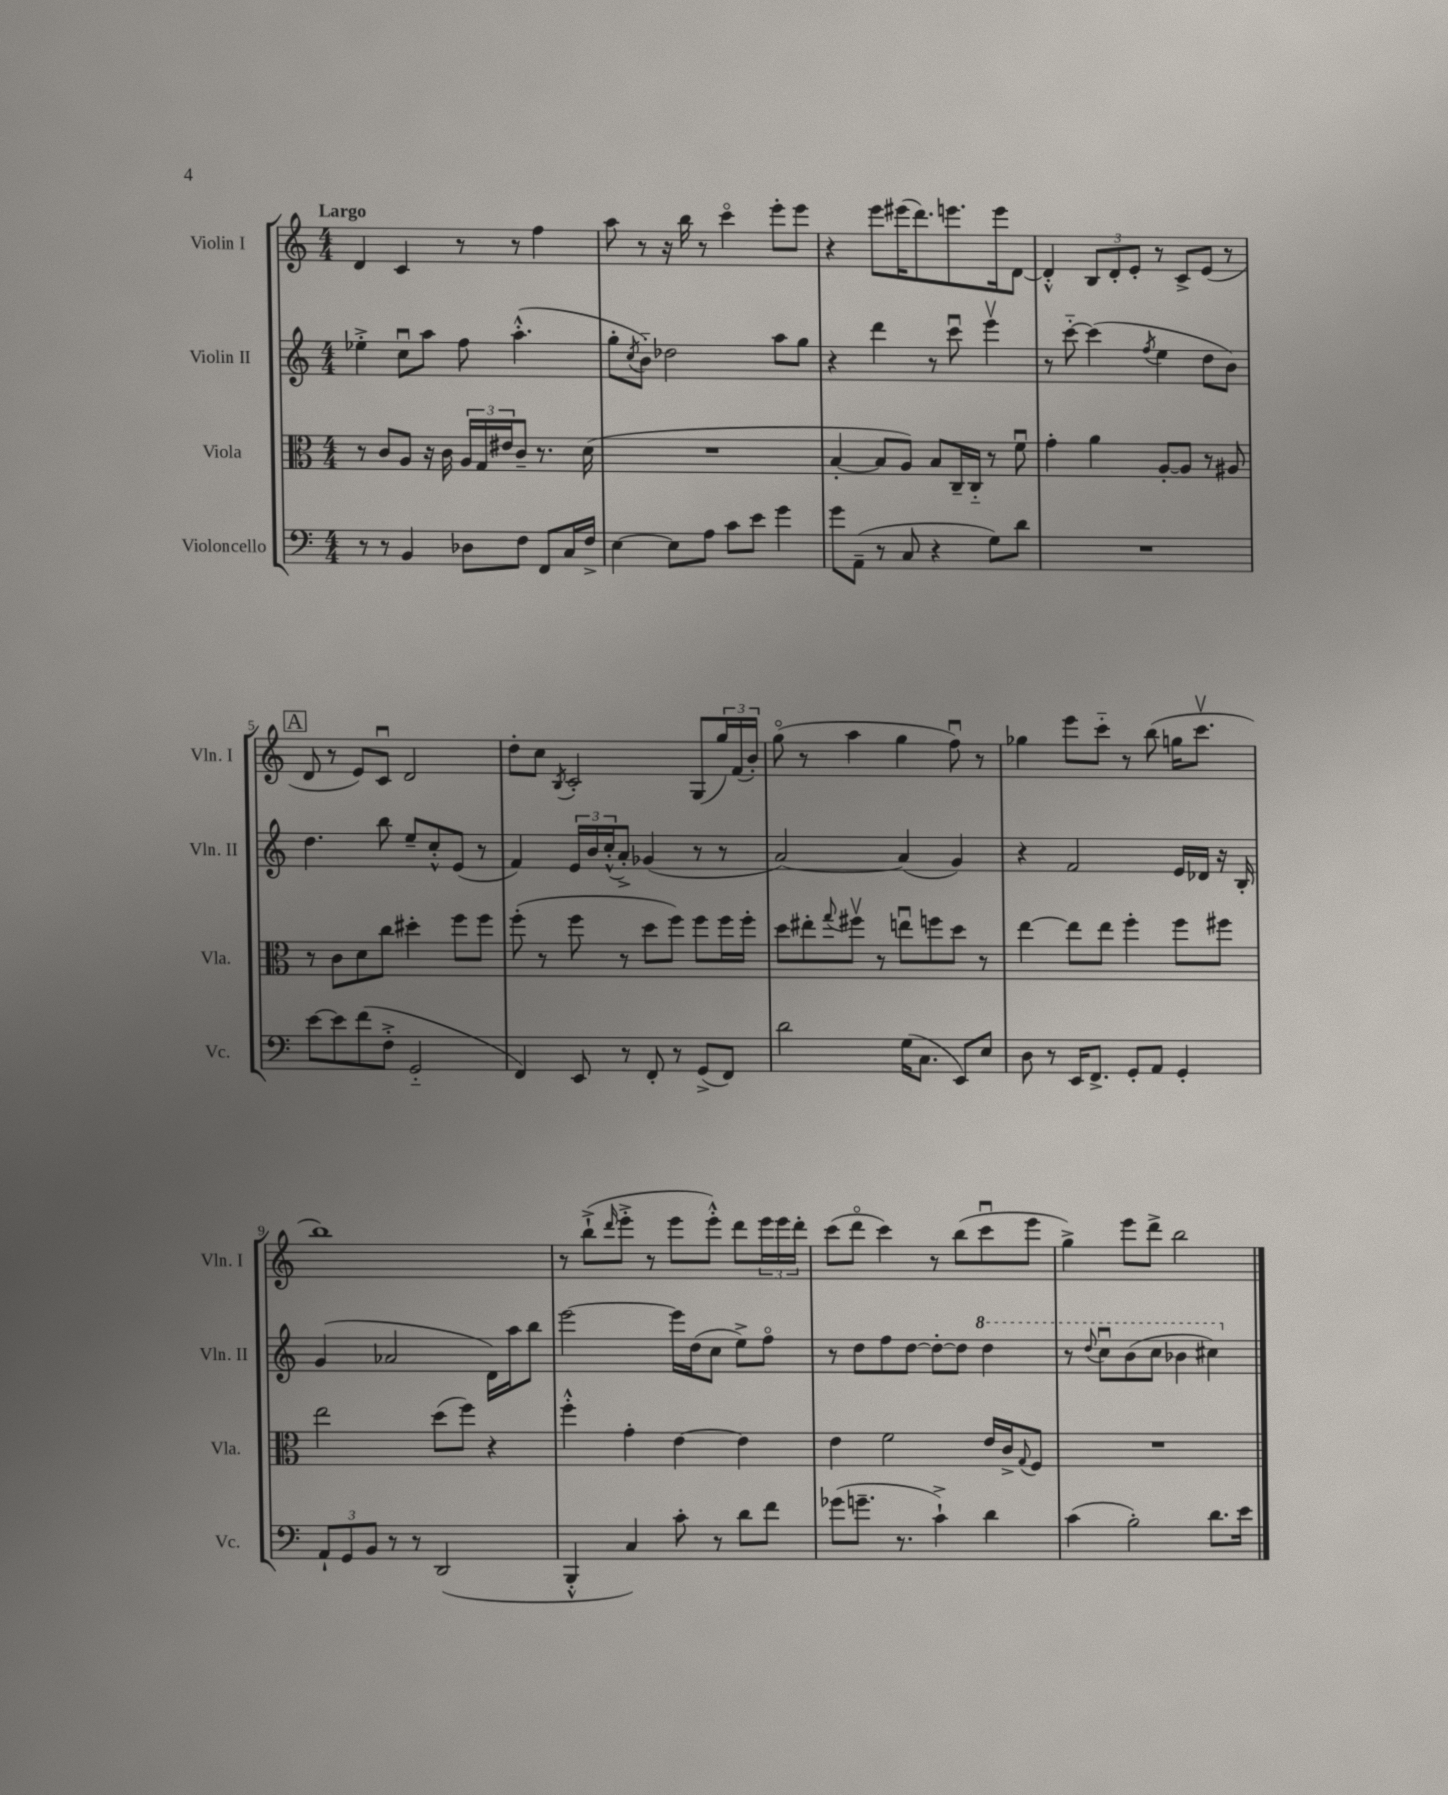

**kern	**kern	**kern	**kern
*part4	*part3	*part2	*part1
*staff4	*staff3	*staff2	*staff1
*I"Violoncello	*I"Viola	*I"Violin II	*I"Violin I
*I'Vc.	*I'Vla.	*I'Vln. II	*I'Vln. I
*clefF4	*clefC3	*clefG2	*clefG2
*k[]	*k[]	*k[]	*k[]
*M4/4	*M4/4	*M4/4	*M4/4
=1	=1	=1	=1
!	!	!	!LO:TX:a:B:t=Largo
8r	8r	4ee-X'^\	4d/
8r	8c/L	.	.
4BB/	8A/J	8ccu\L	4c/
.	16r	8aa\J	.
.	16c\	.	.
8D-X\L	24A/LL	8ff\	8r
.	24G/	.	.
.	24e#X/J	.	.
8F\J	8c~/J	(4.aa'^^\	8r
8FF/L	8.r	.	4ff\
16C/L	.	.	.
16F^/JJ	(16d\	.	.
=2	=2	=2	=2
[4E\	1r	8gg'\L	8aa\
.	.	8qcc/	.
.	.	8b\J)	8r
8E\L]	.	2dd-X\	16r
.	.	.	16bb\
8A\J	.	.	8r
8c\L	.	.	4ccc\
8e\J	.	.	.
4g\	.	8aa\L	8eee'\L
.	.	8gg\J	8eee\J
=3	=3	=3	=3
8g\L	[4B'/	4r	4r
(8AA~\J	.	.	.
8r	8B/L]	4ddd\	8eee\L
8C/	8A/J)	.	(16eee#X\K
.	.	.	8.ddd\)
4r	8B/L	8r	.
.	16C~/L	8cccu\	8.eeen\
.	16C/JJ	.	.
8G\L)	8r	4eeev\	.
.	.	.	16eee\k
8d\J	8fu\	.	[8d\J
=4	=4	=4	=4
1r	4g'\	8r	4d'^^/]
.	.	[8ccc\	.
.	4a\	(4ccc\]	12B/L
.	.	.	12d'/
.	.	.	12e'/J
.	.	8qff/	.
.	[8A'/L	4ee\	8r
.	8A/J]	.	8c^/L
.	8r	8dd\L	(8e/J
.	8A#X/	8b\J)	8r
!!LO:LB:g=z
!!LO:REH:place=s1:t=A
=5	=5	=5	=5
[8e\L	8r	4.dd\	8d/
8e\]	8c\L	.	8r
(8f\	8d\	.	8e/L)
8F'^\J	8cc\J	8bb\	8cu/J
2GG/	4dd#X'\	8ee~/L	2d/
.	.	8cc'^^/	.
.	8ff\L	(8e/J	.
.	8ff\J	8r	.
=6	=6	=6	=6
4FF/)	(8ff'\	4f/)	8dd'\L
.	8r	.	8cc\J
.	.	.	8qB/
8EE/	8ff\	24e/LL	2c'/
.	.	24b/	.
.	.	(24cc'^^/J	.
8r	8r	8a'^/J)	.
8FF'/	8dd\L	(4g-X/	.
8r	8ff\J)	.	.
(8GG^/L	8ff\L	8r	(8G/L
8FF/J)	16ff\L	8r	24gg/L)
.	.	.	(24f/
.	16ff'\JJ	.	.
.	.	.	24b'/JJ)
=7	=7	=7	=7
2d\	8dd\L	[2a/)	(8gg\
.	8ee#X'\	.	8r
.	8qqgg/	.	.
.	8ff#Xv\J	.	4aa\
.	8r	.	.
(16G\KL	8eenu\L	(4a/]	4gg\
8.C\J	.	.	.
.	8ffn\	.	.
8EE/L)	8dd\J	4g/)	8ffu\)
8E/J	8r	.	8r
=8	=8	=8	=8
8D\	[4ee\	4r	4gg-X\
8r	.	.	.
16EE/KL	8ee\L]	2f/	8eee\L
8.FF^/J	.	.	.
.	8ee\J	.	8ccc\J
8GG'/L	4ff'\	.	8r
8AA/J	.	.	(8bb\
4GG'/	8ff\L	16e/LL	16ggn\KL
.	.	16d-X/JJ	8.cccv\J
.	8ff#X\J	16r	.
.	.	16B'/	.
!!LO:LB:g=z
=9	=9	=9	=9
12AA`/L	2ee\	(4g/	1bb)
12GG/	.	.	.
12BB/J	.	.	.
8r	.	2a-X/	.
8r	.	.	.
(2DD/	(8dd\L	.	.
.	8ff\J)	.	.
.	4r	16d\LL)	.
.	.	16aa\J	.
.	.	8bb\J	.
=10	=10	=10	=10
4BBB'^^/	4ff'^^\	[2eee\	8r
.	.	.	(8bb`^\L
.	.	.	16qqddd/
4C/)	4g'\	.	8eee'^\J
.	.	.	8r
8c'\	[4e\	16eee\LL]	8eee\L
.	.	(16dd\J	.
8r	.	8cc\J	8eee'^^\J)
8d\L	4e\]	8ee^\L)	8ddd\L
8f\J	.	8ff\J	24eee\L
.	.	.	24eee\
.	.	.	24ddd'\JJ
=11	=11	=11	=11
(8g-X\L	4e\	8r	(8ccc\L
8.gn~\J	.	8dd\L	8ddd\J
.	2f\	8ff\	4ccc\)
8.r	.	.	.
.	.	[8dd\J	.
4c`^\)	.	8dd'\L_	8r
.	.	8dd\J]	(8bb\L
*	*	*8va	*
4d\	16e/LL	4ddd\	8cccu\
.	16c^/J	.	.
.	8qqG/	.	.
.	8F/J	.	8eee\J
=12	=12	=12	=12
(4c\	1r	8r	4gg^\)
.	.	8qqddd/	.
.	.	8cccu\L	.
2B'\)	.	(8bb\	8eee\L
.	.	8ccc\J	8ddd^\J
.	.	4bb-X\	2bb\
8.d\L	.	4ccc#X\)	.
16e\Jk	.	.	.
*	*	*X8va	*
==	==	==	==
*-	*-	*-	*-
